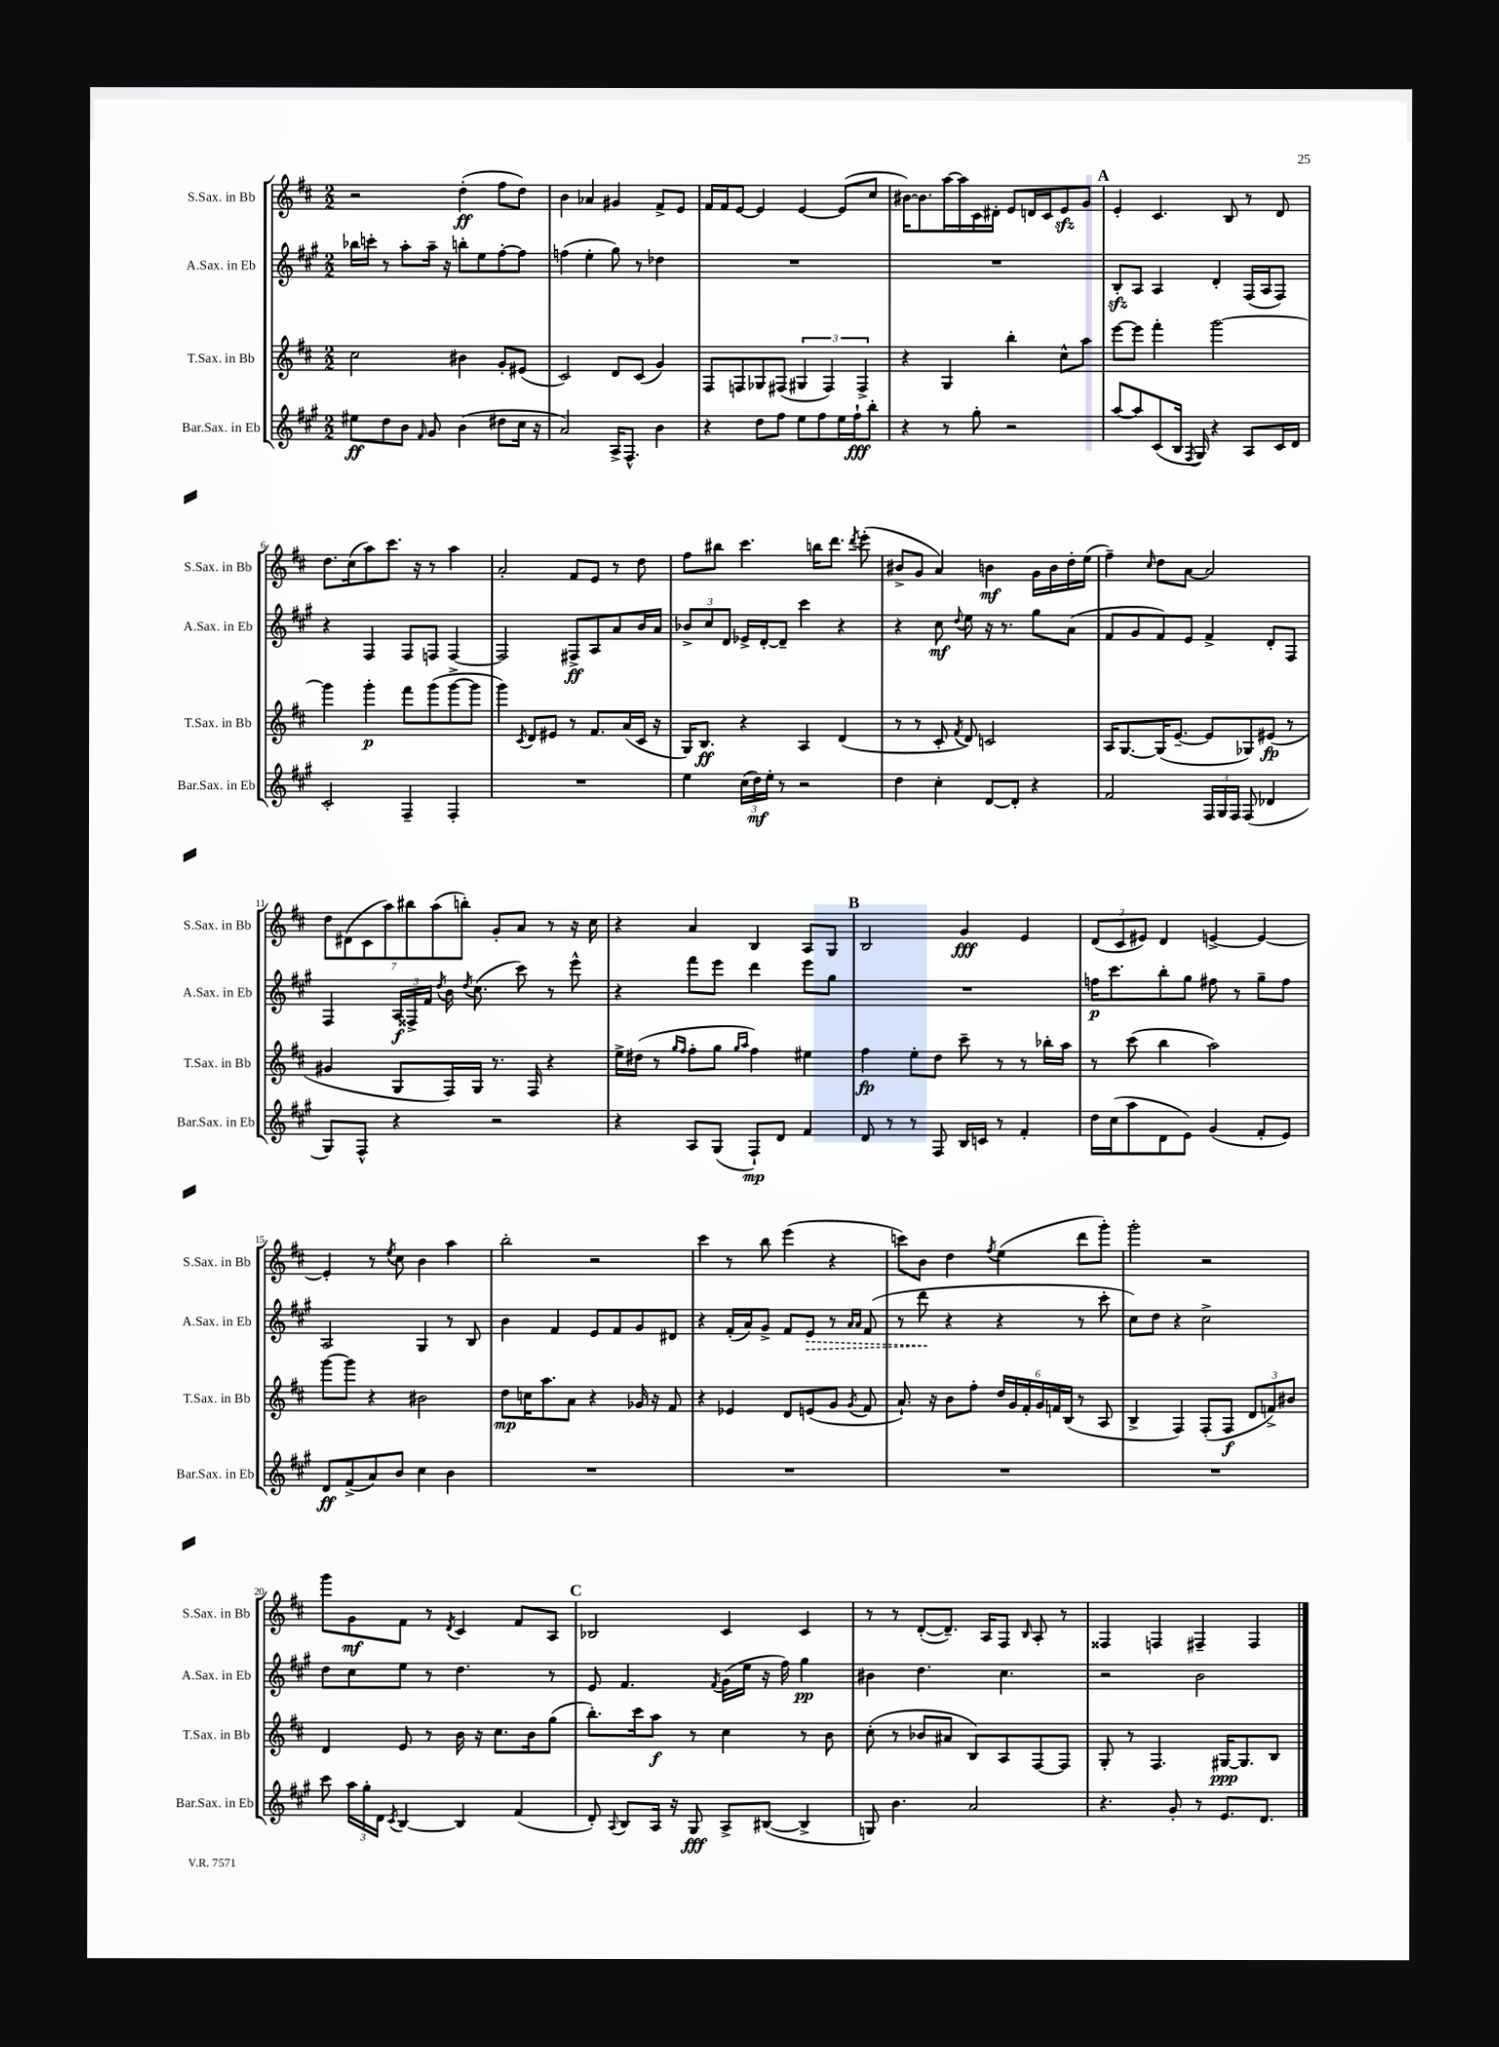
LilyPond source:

<<
\new StaffGroup <<
\new Staff = "s0" \with { instrumentName = "S.Sax. in Bb" shortInstrumentName = "S.Sax. in Bb" } {
    \clef treble \key d \major \numericTimeSignature \time 2/2
    \autoBeamOff r2 d''4-.\ff( fis''8[ d''8]) |
    b'4 aes'4 gis'4 fis'8[-> e'8] |
    fis'16[ fis'16 e'8]~ e'4 e'4~ e'8[( cis''8] |
    bis'16[~) bis'8. a''16~ a''16 cis'16 dis'16]-. e'8[ d'16 cis'16 e'8\sfz g'8] |
    \mark \markup { \bold "A" } e'4-. cis'4. b8 r8 d'8 |
    d''8.[ cis''16( a''8) cis'''8.] r16 r8 a''4 |
    a'2-. fis'8[ e'8] r8 d''8 |
    fis''8[ bis''8] cis'''4. b''16[ d'''8.] \acciaccatura { d'''8 } e'''8-.( |
    bis'8[-> g'8] a'4) b'4\mf g'16[ b'16 d''16-. e''16]( |
    fis''4--) \grace { cis''16 } d''8[ a'8]~ a'2 |
    \tuplet 7/4 { d''8[ dis'8( cis'8 a''8) bis''8 a''8( b''8]-.) } g'8[-. a'8] r8 r16 cis''16 |
    r4 a'4 b4 a8[ g8] |
    \mark \markup { \bold "B" } b2 g'4\fff e'4 |
    \tuplet 3/2 { d'8[( cis'8 eis'8]) } d'4 e'4~-> e'4~ |
    e'4-. r8 \acciaccatura { e''8 } cis''8 b'4 a''4 |
    b''2-. r2 |
    cis'''4 r8 b''8 e'''4( r4 |
    c'''8[) b'8] d''4 \acciaccatura { fis''8 } e''4( d'''8[ g'''8]-.) |
    g'''2-. r2 |
    g'''8[ g'8\mf fis'8] r8 \acciaccatura { d'8 } cis'4 fis'8[ a8] |
    \mark \markup { \bold "C" } bes2 cis'4 cis'4 |
    r8 r8 d'8[~-.( d'8.]--) a16[ fis8] \grace { b16 } a8-. r8 |
    fisis4 f4 fis4-- fis4 \bar "|." |
}
\new Staff = "s1" \with { instrumentName = "A.Sax. in Eb" shortInstrumentName = "A.Sax. in Eb" } {
    \clef treble \key a \major \numericTimeSignature \time 2/2
    \autoBeamOff bes''16[ c'''16]-. r8 a''8[-. a''16]-- r16 b''8[-. e''8 fis''8~-. fis''8] |
    f''4( e''4-. gis''8) r8 des''4 |
    R1 |
    R1 |
    \mark \markup { \bold "A" } b8[-.\sfz a8] a4 d'4-. fis16[( a16 fis8]) |
    r4 fis4 fis8[ f8] f4~ |
    f2 fis8[->\ff a8 a'8 b'16 a'16] |
    \tuplet 3/2 { bes'8[-> cis''8 d'8] } ees'16[-> d'16~-. d'8]-- cis'''4 r4 |
    r4 cis''8\mf \appoggiatura { d''8 } e''8 r16 r8. gis''8[ a'8]( |
    fis'8[ gis'8 fis'8) e'8] fis'4-> d'8[-. fis8] |
    fis4 \tuplet 3/2 { a16[\f fisis16-> fis'16] } \acciaccatura { d''8 } b'16 \acciaccatura { d''8 } cis''8.( cis'''8) r8 e'''8-^ |
    r4 fis'''8[ e'''8] d'''4 e'''8[ gis''8] |
    \mark \markup { \bold "B" } R1 |
    f''16[\p cis'''8. b''8-. gis''8] fis''8 r8 gis''8[-- fis''8] |
    a2 gis4 r8 b8 |
    b'4 fis'4 e'8[ fis'8 gis'8 dis'8] |
    r4 fis'16[-.( a'16) gis'8]-> fis'8[ \once \override Hairpin.style = #'dashed-line e'8]\> r8 \grace { a'16[ a'16] } fis'8( |
    r8 d'''8\! r4 r4 r8 cis'''8-. |
    cis''8[) d''8] r4 cis''2-> |
    d''8[ cis''8 e''8] r8 d''4. r8 |
    \mark \markup { \bold "C" } e'8 fis'4. \acciaccatura { fis'8 } gis'16[( e''16] r16 fis''16) gis''4\pp |
    bis'4 d''4. cis''4. |
    r2 b'2 \bar "|." |
}
\new Staff = "s2" \with { instrumentName = "T.Sax. in Bb" shortInstrumentName = "T.Sax. in Bb" } {
    \clef treble \key d \major \numericTimeSignature \time 2/2
    \autoBeamOff cis''2 bis'4 g'8[-. eis'8]( |
    cis'2) d'8[ cis'8]( g'4) |
    fis8[ f8 ges8 fis8]( \tuplet 3/2 { gis4 fis4) fis4-> } |
    r4 g4 b''4-. cis''8[-^ a''8] |
    \mark \markup { \bold "A" } e'''8[~ e'''8] fis'''4-. g'''2~ |
    g'''4 g'''4-.\p fis'''8[ g'''8( g'''8~-> g'''8] |
    g'''4) \acciaccatura { cis'8 } d'8[ eis'8] r8 fis'8.[ a'16( cis'16] r16 |
    g16[) b8.]\ff r4 a4 d'4( |
    r8 r8 cis'8-. \acciaccatura { fis'8 } d'8) c'2 |
    a16[ g8.~ g16( e'8.]~-- e'8[ ges8) eis'8]\fp( r8 |
    gis'4 g8[ fis16) g16] r8. fis16 r4 |
    e''16[-> dis''16]( r8 \grace { g''16[ fis''16] } fis''8[-. g''8] \grace { g''16[ a''16] } fis''4) eis''4 |
    \mark \markup { \bold "B" } fis''4\fp e''8[-. d''8] cis'''8-- r8 r8 bes''16[-. a''16] |
    r8 cis'''8( b''4 a''2) |
    g'''8[~ g'''8] r4 bis'2 |
    d''8[\mp c''16 a''8. a'8] r4 ges'16 r16 fis'8 |
    r4 ees'4 d'8[ e'8( g'8] \acciaccatura { g'8 } fis'8 |
    a'8.-!) r16 b'8[ fis''8]-. \tuplet 6/4 { d''16[ g'16 fis'16-. g'16 f'16 b16]( } r8 a8 |
    b4-> fis4) fis8[-.( fis8]\f \tuplet 3/2 { d'8[ f'8->) bis'8] } |
    d'4 e'8 r8 b'16 r16 cis''8.[ b'16 g''8]( |
    \mark \markup { \bold "C" } b''8.[-.) cis'''16 a''8]\f r8 cis''4 r8 b'8 |
    cis''8-.( r8 bes'8[ ais'8] b8[) a8 fis8~ fis8] |
    g8-. r8 fis4. gis16[~\ppp gis8. b8] \bar "|." |
}
\new Staff = "s3" \with { instrumentName = "Bar.Sax. in Eb" shortInstrumentName = "Bar.Sax. in Eb" } {
    \clef treble \key a \major \numericTimeSignature \time 2/2
    \autoBeamOff eis''8[\ff d''8 b'8] \grace { fis'16 } gis'8 b'4( dis''8[ cis''16] r16 |
    a'2) a16[-> fis8.]-^ b'4 |
    r4 d''8[ fis''8] e''8[ fis''8 e''16 fis''16-!\fff b''8]-. |
    r4 r8 gis''8-. r2 |
    \mark \markup { \bold "A" } a''8[~ a''8 cis'8( b16] \acciaccatura { fis8 } gis16) r4 a8[ cis'16 d'16] |
    cis'2-. fis4-- fis4-. |
    R1 |
    e''4 \tuplet 3/2 { cis''16[( d''16\mf) e''16]-. } r8 r2 |
    d''4 cis''4-. d'8[~ d'8]-. r4 |
    fis'2 \tuplet 3/2 { fis16[ gis16 fis16] } fis8( des'4 |
    gis8[) fis8]-^ r4 r2 |
    r4 a8[ gis8]( fis8[-!\mp) d'8] fis'4 |
    \mark \markup { \bold "B" } d'8 r8 r8 fis8 b16[ c'16] r8 fis'4-. |
    d''16[ cis''16( a''8 d'8 e'8]) gis'4( fis'8[-. e'8]) |
    d'8[\ff fis'8->( a'8) b'8] cis''4 b'4 |
    R1 |
    R1 |
    R1 |
    R1 |
    cis'''8 \tuplet 3/2 { a''16[ gis''16-. d'16] } \acciaccatura { cis'8 } b4~ b4 fis'4( |
    \mark \markup { \bold "C" } d'8-.) \appoggiatura { a8 } b8[ a16] r16 gis8\fff a8[-> bis8]~( bis4-> |
    g8) b'4. a'2 |
    r4. gis'8-. r8 e'8.[ d'8.] \bar "|." |
}
>>
>>
